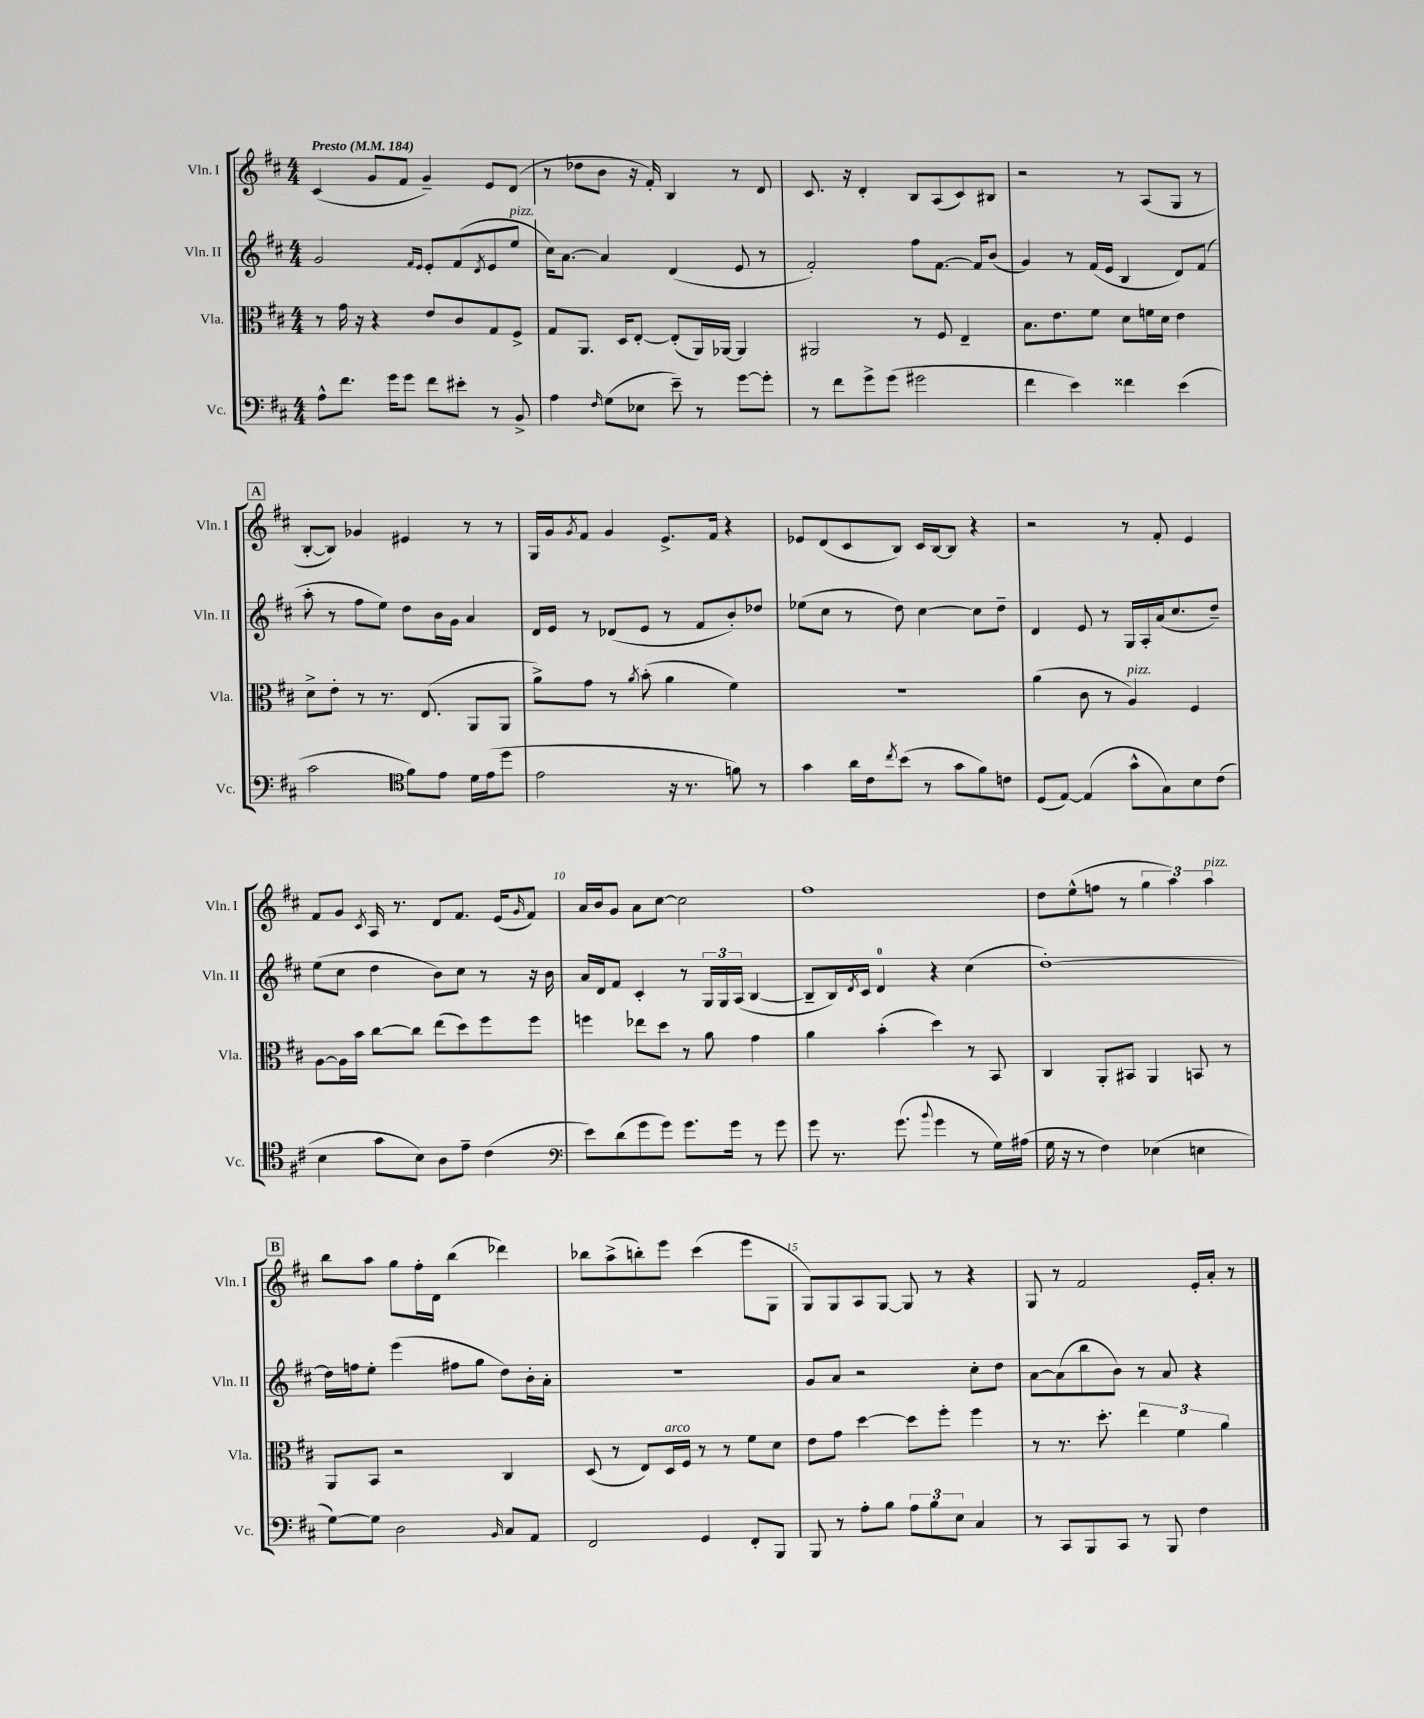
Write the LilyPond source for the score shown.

<<
\new StaffGroup <<
\new Staff = "s0" \with { instrumentName = "Vln. I" shortInstrumentName = "Vln. I" } {
    \clef treble \key d \major \numericTimeSignature \time 4/4 \tempo "Presto" 4 = 184
    cis'4( g'8 fis'8 g'4--) e'8 d'8( |
    r8 des''8 b'8 r16 fis'16-.) b4 r8 d'8 |
    cis'8. r16 d'4-. b8 a8( cis'8) bis8 |
    r2 r8 a8( g8 r8 |
    \mark \markup { \box "A" } b8~-. b8) ges'4 eis'4 r8 r8 |
    g16 g'16 \acciaccatura { g'8 } fis'8 g'4 e'8.-> fis'16 r4 |
    ees'8 d'8( cis'8 b8) cis'16 b16~ b8 r4 |
    r2 r8 fis'8-. e'4 |
    fis'8 g'8 \acciaccatura { cis'8 } a16 r8. d'8 fis'8. e'16( \grace { g'16 } fis'8) |
    a'16 b'16 g'8 a'8 cis''8~ cis''2 |
    fis''1 |
    d''8 e''8-^( f''8 r8 \tuplet 3/2 { g''4 a''4) a''4^\markup { \italic "pizz." } } |
    \mark \markup { \box "B" } b''8 a''8 g''8 fis''16-. d'16 b''4( des'''4) |
    bes''8 a''8->( b''8-.) e'''8 cis'''4( e'''8 g8 |
    g8) g8 a8 g8~ g8 r8 r4 |
    g8 r8 fis'2 e'16-. a'16-. r8 \bar "|." |
}
\new Staff = "s1" \with { instrumentName = "Vln. II" shortInstrumentName = "Vln. II" } {
    \clef treble \key d \major \numericTimeSignature \time 4/4
    g'2 \grace { fis'16 e'16 } e'8-. fis'8( \acciaccatura { d'8 } e'8 e''8^\markup { \italic "pizz." } |
    cis''16) a'8.~ a'4 d'4( e'8 r8 |
    fis'2-.) fis''8 fis'8.~ fis'16 b'8( |
    g'4) r8 fis'16( e'16 b4 d'8) fis'8( |
    \mark \markup { \box "A" } a''8-. r8 fis''8 e''8) d''8 b'16 g'16 a'4 |
    d'16 e'16 r8 des'8( e'8 r8 fis'8 b'8-.) des''8 |
    ees''8( cis''8 r8 d''8) cis''4~ cis''8 d''8-- |
    d'4 e'8 r8 g16 a16-. a'16( cis''8. d''8--) |
    e''8( cis''8 d''4 b'8) cis''8 r8 r16 b'16 |
    a'16 d'16 fis'8 cis'4-. r8 \tuplet 3/2 { g16 g16 a16( } b4~ |
    b8-- b16) \acciaccatura { d'8 } cis'16 d'4-0 r4 cis''4( |
    d''1~-.) |
    \mark \markup { \box "B" } d''16 f''16 e''8-. e'''4( fis''8 g''8 d''8) b'16-. a'16-. |
    R1 |
    g'8 a'8 r2 cis''8-. d''8 |
    a'8~ a'8( b''8 b'8) r8 a'8 r4 \bar "|." |
}
\new Staff = "s2" \with { instrumentName = "Vla." shortInstrumentName = "Vla." } {
    \clef alto \key d \major \numericTimeSignature \time 4/4
    r8 g'16 r16 r4 e'8 cis'8 g8 fis8-> |
    g8 a,8. d16 e8~-. e8-.( a,16) aes,16~ aes,4 |
    ais,2 r8 fis8 e4-- |
    b8. e'8. fis'8 d'8 f'16 d'16 e'4 |
    \mark \markup { \box "A" } d'8-> e'8-. r8 r8. e8.( a,8 a,8 |
    a'8->) g'8 r8 \acciaccatura { a'8 } b'8-.( a'4 fis'4) |
    R1 |
    a'4( cis'8 r8 a4^\markup { \italic "pizz." }) fis4 |
    a8~ a16 b'16 cis''8~ cis''8 e''8( d''8) fis''8 fis''8 |
    f''4 ees''8 d''8 r8 a'8 g'4 |
    a'4 b'4-.( d''4) r8 b,8 |
    cis4 a,8-. bis,8 a,4 b,8 r8 |
    \mark \markup { \box "B" } a,8 b,8 r2 cis4 |
    d8( r8 e8) d16^\markup { \italic "arco" } fis16 r8 r8 fis'8 d'8 |
    e'8 g'8 d''4~ d''8 fis''8-. fis''4 |
    r8 r8. d''8.-. \tuplet 3/2 { e''4 fis'4 a'4 } \bar "|." |
}
\new Staff = "s3" \with { instrumentName = "Vc." shortInstrumentName = "Vc." } {
    \clef bass \key d \major \numericTimeSignature \time 4/4
    a8-^ fis'8. g'16 g'8 fis'8 eis'8-. r8 b,8-> |
    a4 \grace { fis16 } g8( ees8 e'8--) r8 g'8~ g'8-. |
    r8 fis'8 g'8-> g'8( gis'2 |
    fis'4 e'4) fisis'4 e'4( |
    \mark \markup { \box "A" } cis'2 \clef tenor fis'8) e'8 d'16 e'16( d''8 |
    e'2 r16 r8. f'8) r8 |
    g'4 a'16 cis'16 \acciaccatura { cis''8 } b'8( r8 g'8 fis'8) c'8 |
    d8( e8~) e4( g'8-^ g8) b8 cis'8( |
    b4 g'8 b8) a8 e'8-- cis'4( |
    \clef bass e'8) d'8( g'8 g'8) g'8. g'16 r8 g'8 |
    g'8 r8. g'8.( \appoggiatura { b'8 } g'4 r8 g16) ais16( |
    g16 r16 r8 fis4) ees4( e4 |
    \mark \markup { \box "B" } g8~) g8 d2 \grace { b,16 } cis8 a,8 |
    fis,2 g,4 fis,8-. b,,8 |
    b,,8 r8 a8-. b8 \tuplet 3/2 { a8 b8 e8 } cis4 |
    r8 cis,8 b,,8 cis,8 r8 b,,8 fis4 \bar "|." |
}
>>
>>
\layout { \context { \Score \override BarNumber.break-visibility = ##(#f #t #t) barNumberVisibility = #(every-nth-bar-number-visible 5) } }
